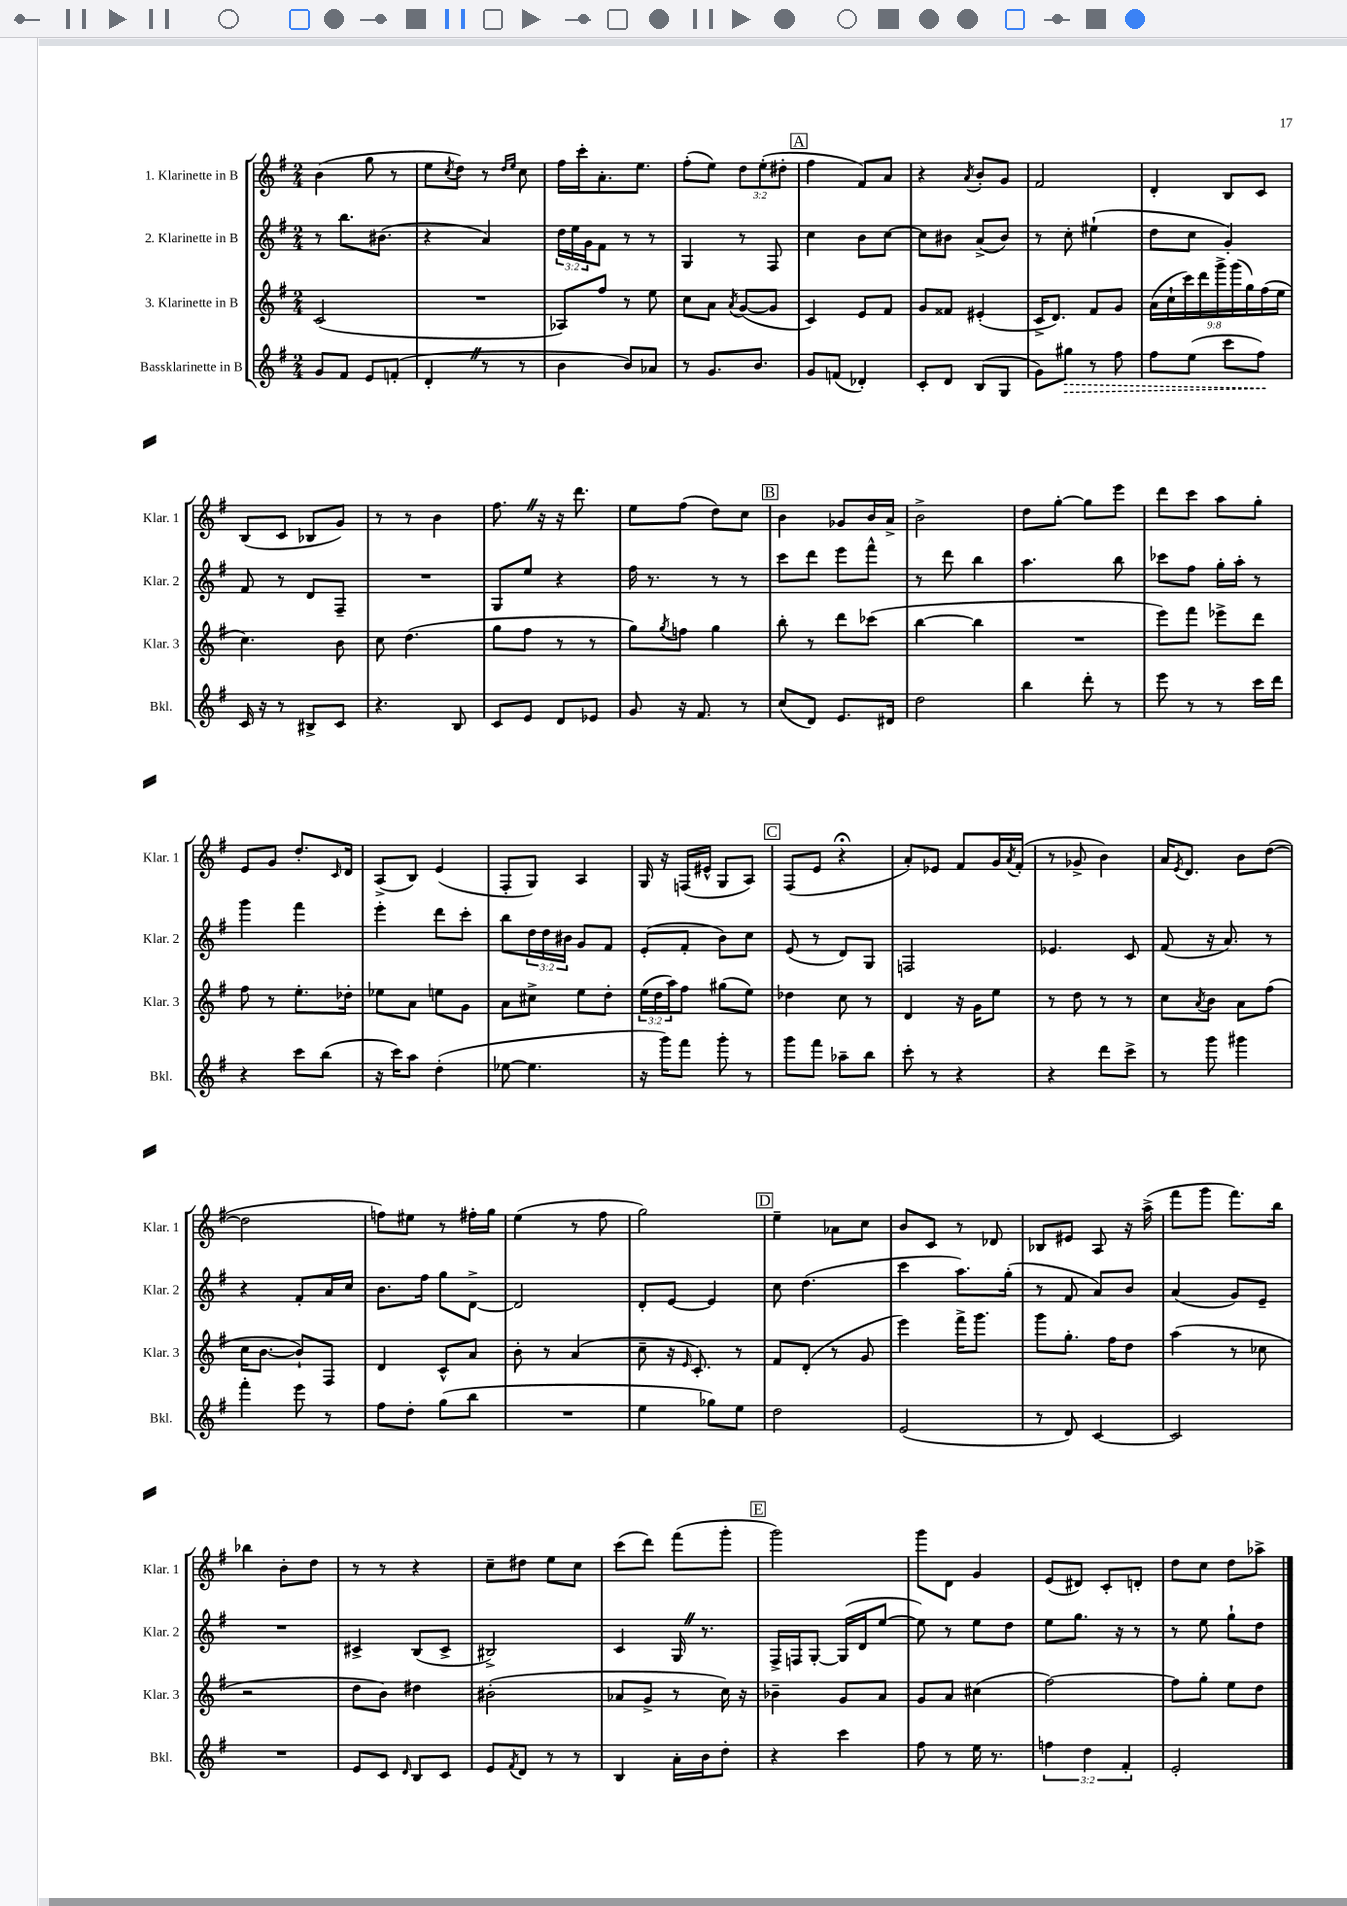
<<
\new StaffGroup <<
\new Staff = "s0" \with { instrumentName = "1. Klarinette in B" shortInstrumentName = "Klar. 1" } {
    \clef treble \key g \major \numericTimeSignature \time 2/4 \override Staff.TupletNumber.text = #tuplet-number::calc-fraction-text
    b'4( g''8 r8 |
    e''8 \acciaccatura { c''8 } d''8) r8 \grace { d''16 e''16 } c''8 |
    fis''16 c'''16-. a'8.-. e''8. |
    fis''8-.( e''8) \tuplet 3/2 { d''8 e''8-.( dis''8-. } |
    \mark \markup { \box "A" } fis''4 fis'8) a'8 |
    r4 \acciaccatura { a'8 } b'8-. g'8 |
    fis'2 |
    d'4-. b8 c'8 |
    b8( c'8 bes8 g'8) |
    r8 r8 b'4 |
    fis''8. \once \override BreathingSign.text = \markup { \musicglyph "scripts.caesura.straight" } \breathe r16 r16 d'''8. |
    e''8 fis''8( d''8) c''8 |
    \mark \markup { \box "B" } b'4 ges'8 b'16 a'16-> |
    b'2-> |
    d''8 g''8~-. g''8 e'''8 |
    d'''8 c'''8 a''8 g''8-. |
    e'8 g'8 d''8.-. \grace { c'16 } d'16 |
    a8->( b8) e'4( |
    fis8-. g8) a4 |
    g16 r16 f16( eis'16-^ g8 a8) |
    \mark \markup { \box "C" } fis8( e'8 r4\fermata |
    a'8-.) ees'8 fis'8 g'16 \acciaccatura { a'8 } fis'16-.( |
    r8 ges'8-> b'4) |
    a'16 \acciaccatura { e'8 } d'8. b'8 d''8~( |
    d''2 |
    f''8) eis''8 r8 fis''16-. g''16 |
    e''4( r8 fis''8 |
    g''2) |
    \mark \markup { \box "D" } e''4-- aes'8 c''8 |
    b'8 c'8 r8 des'8 |
    bes8 eis'8 a8 r16 a''16->( |
    fis'''8 g'''8 fis'''8.) b''16 |
    bes''4 b'8-. d''8 |
    r8 r8 r4 |
    c''8-- dis''8 e''8 c''8 |
    c'''8( d'''8) fis'''8( g'''8-. |
    \mark \markup { \box "E" } g'''2) |
    g'''8 d'8 g'4 |
    e'8( dis'8) c'8-. d'8-. |
    d''8 c''8 d''8 aes''8-> \bar "|." |
}
\new Staff = "s1" \with { instrumentName = "2. Klarinette in B" shortInstrumentName = "Klar. 2" } {
    \clef treble \key g \major \numericTimeSignature \time 2/4 \override Staff.TupletNumber.text = #tuplet-number::calc-fraction-text
    r8 b''8. bis'8.( |
    r4 a'4) |
    \tuplet 3/2 { d''16 e''16 g'16 } fis'8 r8 r8 |
    g4 r8 fis8 |
    \mark \markup { \box "A" } c''4 b'8 c''8~ |
    c''8 bis'8 a'8->( bis'8) |
    r8 c''8-. eis''4-!( |
    d''8 c''8 g'4-.) |
    fis'8 r8 d'8 fis8-- |
    R2 |
    g8 e''8 r4 |
    fis''16 r8. r8 r8 |
    \mark \markup { \box "B" } c'''8 d'''8 e'''8 fis'''8-^ |
    r8 d'''8 b''4 |
    a''4. b''8 |
    ces'''8 fis''8 g''16-. a''16-. r8 |
    g'''4 fis'''4 |
    e'''4-. d'''8 c'''8-. |
    b''8 \tuplet 3/2 { d''16 d''16 bis'16 } g'8 fis'8 |
    e'8-.( fis'8-. b'8) c''8 |
    \mark \markup { \box "C" } e'8( r8 d'8) g8 |
    f2 |
    ees'4. c'8 |
    fis'8( r16 a'8.) r8 |
    r4 fis'8-. a'16 c''16 |
    b'8. fis''16 g''8 d'8~-> |
    d'2 |
    d'8-. e'8~ e'4 |
    \mark \markup { \box "D" } c''8 d''4.( |
    c'''4 a''8.) g''16-.( |
    r8 fis'8 a'8) b'8 |
    a'4( g'8) e'8-- |
    R2 |
    cis'4-> b8( cis'8-> |
    bis2->) |
    c'4 g16 \once \override BreathingSign.text = \markup { \musicglyph "scripts.caesura.straight" } \breathe r8. |
    \mark \markup { \box "E" } fis16-> f16 g8~-. g16( d'16 e''8~ |
    e''8) r8 e''8 d''8 |
    e''8 g''8. r16 r8 |
    r8 e''8 g''8-! d''8 \bar "|." |
}
\new Staff = "s2" \with { instrumentName = "3. Klarinette in B" shortInstrumentName = "Klar. 3" } {
    \clef treble \key g \major \numericTimeSignature \time 2/4 \override Staff.TupletNumber.text = #tuplet-number::calc-fraction-text
    c'2( |
    R2 |
    aes8) fis''8 r8 e''8 |
    c''8 a'8 \acciaccatura { a'8 } g'8~( g'8 |
    \mark \markup { \box "A" } c'4) e'8 fis'8 |
    g'8 fisis'8 eis'4-.( |
    c'16-> d'8.) fis'8 g'8 |
    \tuplet 9/8 { a'16( c''16-! c'''16) d'''16 g'''16-> g'''16( g''16) fis''16( e''16 } |
    c''4.) b'8 |
    c''8 d''4.( |
    g''8 fis''8 r8 r8 |
    g''8) \acciaccatura { g''8 } f''8 g''4 |
    \mark \markup { \box "B" } b''8-. r8 d'''8 ces'''8( |
    b''4~ b''4 |
    R2 |
    e'''8) fis'''8 ees'''8-> d'''8 |
    fis''8 r8 e''8.-. des''16-. |
    ees''8 a'8 e''8 g'8 |
    a'8 cis''8-> e''8 d''8-. |
    \tuplet 3/2 { e''16( d''16 a''16) } fis''8 gis''8( e''8) |
    \mark \markup { \box "C" } des''4 c''8 r8 |
    d'4 r16 g'16 e''8 |
    r8 d''8 r8 r8 |
    c''8 \acciaccatura { a'8 } b'8 a'8 fis''8( |
    c''16 b'8.~ b'8-!) fis8 |
    d'4 c'8-^ a'8 |
    b'8-. r8 a'4( |
    c''8-- r16 \grace { e'16 } c'8.-.) r8 |
    \mark \markup { \box "D" } fis'8 d'8-.( r8 g'8 |
    e'''4) fis'''16-> g'''8. |
    g'''8 g''8.-. fis''16 d''8 |
    a''4( r8 ces''8 |
    r2 |
    d''8 b'8) dis''4 |
    bis'2-.( |
    aes'8 g'8-> r8 c''16) r16 |
    \mark \markup { \box "E" } bes'4-- g'8 a'8 |
    g'8 a'8 cis''4( |
    fis''2~) |
    fis''8 g''8-. e''8 d''8 \bar "|." |
}
\new Staff = "s3" \with { instrumentName = "Bassklarinette in B" shortInstrumentName = "Bkl." } {
    \clef treble \key g \major \numericTimeSignature \time 2/4 \override Staff.TupletNumber.text = #tuplet-number::calc-fraction-text
    g'8 fis'8 e'8 f'8-.( |
    d'4-. \once \override BreathingSign.text = \markup { \musicglyph "scripts.caesura.straight" } \breathe r8 r8 |
    b'4 b'8) aes'8 |
    r8 g'8. b'8. |
    \mark \markup { \box "A" } g'8 f'8( des'4-.) |
    c'8-. d'8 b8( g8 |
    g'8) \once \override Hairpin.style = #'dashed-line gis''8\> r8 fis''8 |
    fis''8 e''8( c'''8 fis''8\!) |
    c'16 r16 r8 bis8-> c'8 |
    r4. b8 |
    c'8 e'8 d'8 ees'8 |
    g'8 r16 fis'8. r8 |
    \mark \markup { \box "B" } c''8( d'8) e'8. dis'16 |
    d''2 |
    b''4 d'''8-. r8 |
    e'''8 r8 r8 c'''16 d'''16 |
    r4 c'''8 b''8( |
    r16 c'''16) a''8 d''4-.( |
    ees''8~ ees''4. |
    r16 g'''16) fis'''8 g'''8-. r8 |
    \mark \markup { \box "C" } g'''8 fis'''8 aes''8-- b''8 |
    c'''8-. r8 r4 |
    r4 d'''8 c'''8-> |
    r8 g'''8 gis'''4 |
    fis'''4-. e'''8 r8 |
    fis''8 d''8-. g''8( b''8 |
    R2 |
    e''4 ges''8) e''8 |
    \mark \markup { \box "D" } d''2 |
    e'2( |
    r8 d'8) c'4~ |
    c'2 |
    R2 |
    e'8 c'8 \grace { d'16 } b8 c'8 |
    e'8 \acciaccatura { fis'8 } d'8 r8 r8 |
    b4 a'16-. b'16 d''8-. |
    \mark \markup { \box "E" } r4 c'''4 |
    fis''8 r8 e''16 r8. |
    \tuplet 3/2 { f''4 d''4 fis'4-. } |
    e'2-. \bar "|." |
}
>>
>>
\layout { \context { \Score \remove "Bar_number_engraver" } }
